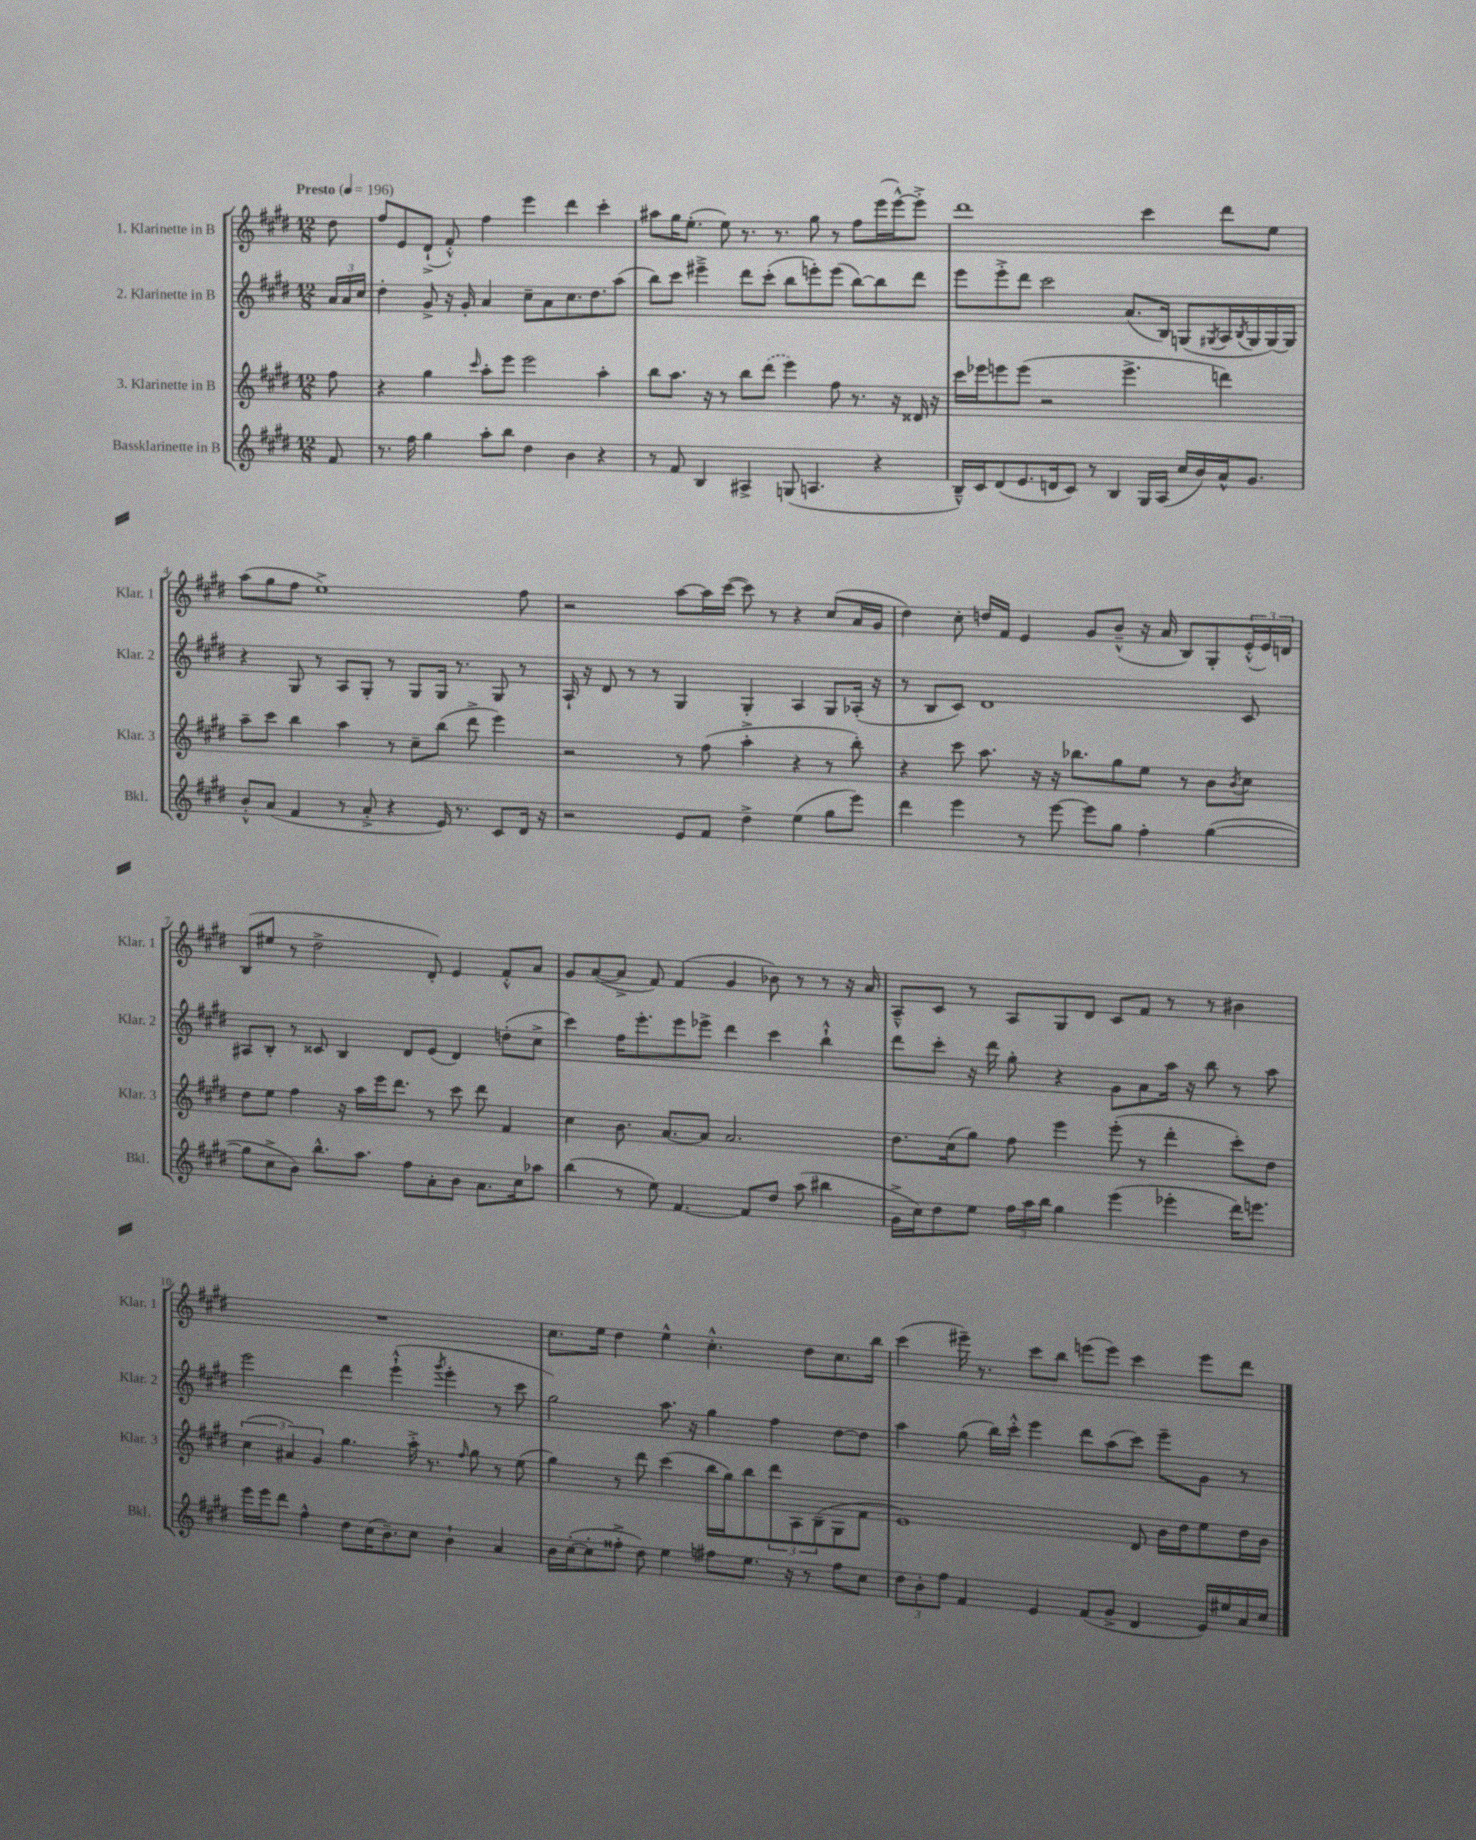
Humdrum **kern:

**kern	**kern	**kern	**kern
*staff4	*staff3	*staff2	*staff1
*clefG2	*clefG2	*clefG2	*clefG2
*k[f#c#g#d#]	*k[f#c#g#d#]	*k[f#c#g#d#]	*k[f#c#g#d#]
*M12/8	*M12/8	*M12/8	*M12/8
*MM196	*MM196	*MM196	*MM196
8f#/	8ff#\	24a/LL	8dd#\
.	.	24a/	.
.	.	24cc#/JJ	.
=	=	=	=
8.r	4r	4dd#'\	8ff#/L
.	.	.	8e/
16ff#\	.	.	.
4gg#\	4gg#\	8g#^/	(8d#`^/J
.	.	16r	8f#'^^/)
.	.	16g#'/	.
.	16qqccc#/	.	.
8aa'\L	8aa'\L	4a/	4ff#\
8bb\J	8eee\J	.	.
4dd#\	2eee\	8cc#~\L	4eee\
.	.	8a\	.
4b\	.	8.cc#\	4ddd#\
.	.	8.dd#\	.
4r	4aa'\	.	4ccc#'\
.	.	(8aa\J	.
=	=	=	=
8r	8bb\L	8bb\L)	8aa#\L
8f#/	8.aa\J	8ccc#\J	16gg#\K
.	.	.	(8.ee'\J
4B/	.	4eee#~^\	.
.	16r	.	.
.	8r	.	8ee\)
4A#^/	8bb\L	8ddd#\L	8.r
.	(8ddd#\J	(8ccc#'\J	.
.	.	.	8.r
(8G/	4eee\)	8bb\L	.
4.A/	.	8eee'\)	8gg#\
.	8ff#\	(8eee\J	8r
.	8.r	[8bb\L)	8ff#\L
4r	.	8bb\]	(16eee\L
.	16r	.	[16eee^^\J)
.	16d##/	8ddd#\J	8eee'^\]J
.	16r	.	.
=	=	=	=
16B~^^/LL)	16ccc#\LL	8eee\L	1ddd#
16c#/J	16eee-\J	.	.
(8d#/	8eee\	8eee'^\	.
8.e/	(8eee\J	8ddd#\J	.
.	2r	2ccc#\	.
16d/k	.	.	.
8c#/J)	.	.	.
8r	.	.	.
4B/	.	.	.
.	4.eee^\	(8.a/L	.
16G#/LL	.	.	4ccc#\
(16A/JJ	.	16B/Jk)	.
16cc#/LL	.	(8G/L	.
16b/)	.	.	.
.	.	8qG#/	.
16a^^/J	4ddd\)	16A/L	8ddd#\L
.	.	8qB/	.
8.g#/J	.	16G#/	.
.	.	[16G#/)	8ee\J
.	.	16G#/]JJ	.
=	=	=	=
8b'^^/L	8aa~\L	4r	(8aa\L
(8a/J	8ccc#\J	.	8gg#\
4f#/	4bb\	8G#/	8ff#\J
.	.	8r	1ee^)
8r	4aa\	8A/L	.
8a'^/	.	8G#'/J	.
4r	8r	8r	.
.	8cc#~\L	8G#/L	.
16e/)	(8bb\J	16G#/Jk	.
8.r	.	8.r	.
.	8ddd#^\	.	.
8c#/L	4eee\)	8G#/	.
16d#/Jk	.	8r	8ff#\
16r	.	.	.
=	=	=	=
2r	2r	16A`/	2r
.	.	16r	.
.	.	8d#/	.
.	.	8r	.
.	.	8r	.
8e/L	8r	4G#/	[8aa\L
8f#/J	(8ff#\	.	16aa\]L
.	.	.	([16ccc#\JJ
4dd#^\	4aa'^\	4G#'/	8ccc#\])
.	.	.	8r
(4ee\	4r	4A/	4r
8gg#\L	8r	8G#/L	(8cc#/L
8eee\J)	8bb'\)	(16A-'/Jk	16a/L
.	.	16r	16g#/JJ
=	=	=	=
4ddd#\	4r	8r	4dd#\)
.	.	8B/L	.
4eee\	8ccc#\	8c#/J)	8cc#'\
.	8.aa\	1d#	16dd/LL
.	.	.	16f#/JJ
8r	.	.	4e/
.	16r	.	.
[8eee\	16r	.	.
.	8.bb-\L	.	.
8eee\]L	.	.	8g#/L
8gg#\J	8gg#\	.	(8b~^^/J
4ff#'\	8ee\J	.	16r
.	.	.	16a/
.	8r	.	8B/L)
([4gg#\	8b\L	.	8G#'/
.	8qb/	.	.
.	8cc#\J	8c#/	(24e'^^/L
.	.	.	24e/)
.	.	.	24d/JJ
=	=	=	=
8gg#\]L	8dd#\L	8A#/L	(8B/L
8cc#^\	8ee\J	8B'/J	8ee#/J
8b\J)	4ff#\	8r	8r
8.bb^^\L	.	8c##/	2dd#^\
.	16r	4B/	.
8.aa\J	16aa\LL	.	.
.	16eee\J	.	.
.	8.ddd#\J	.	.
8ff#\L	.	8d#/L	.
8a'\	8r	(8e/J	8d#'/)
8b\J	8ccc#\	4d#/)	4e/
8.a\L	8ddd#\	.	.
.	4f#/	(8dd'\L	8f#'^^/L
16cc#\k	.	.	.
8aa-\J	.	8cc#^\J	8a/J
=	=	=	=
(4bb\	4cc#\	4ccc#\)	8g#/L
.	.	.	([8a/
8r	8.b\	16ff#\LK	8a^/]J
.	.	8.eee'\	.
8ee\)	.	.	8f#/)
.	[8.a/L	.	.
[4.f#/	.	8eee\	(4f#/
.	8a/]J	8eee-^\J	.
.	2.a/	4ddd#\	4g#/
8f#/]L	.	.	.
8dd#/J	.	4ccc#\	8b-\)
(8aa\	.	.	8r
4bb#\	.	4bb`^^\	8r
.	.	.	16r
.	.	.	16a/
=	=	=	=
16g#^\LL	8.dd#\L	8ddd#\L	8A~^^/L
16cc#\J)	.	.	.
8dd#\	.	8ccc#'\J	8c#/J
.	(16cc#\k	.	.
8ee\J	8gg#\J)	16r	8r
.	.	16ddd#\	.
24ff#\LL	8ff#\	8gg#'\	8A/L
24aa\	.	.	.
24bb\JJ	.	.	.
4gg#\	4eee\	4r	8G#/
.	.	.	8d#/J
(4eee\	(8eee'\	8g#\L	8c#/L
.	8r	8a\	8f#/J
4eee-'\	4ddd#'\	16aa\Jk	8r
.	.	16r	.
.	.	8bb\	8r
16ddd#\LK)	8ccc#'\L)	8r	4b#\
8.eee\J	.	.	.
.	8dd#\J	8aa\	.
=	=	=	=
16eee\LL	(6cc#\	2eee\	1.r
16eee\J	.	.	.
8ddd#\J	.	.	.
.	6a#/)	.	.
4ff#^^\	.	.	.
.	6g#/	.	.
8dd#\L	4.gg#\	4ddd#\	.
(16cc#\K	.	.	.
8.b~\)	.	.	.
.	.	(4eee`^^\	.
8cc#\J	16aa'^\	.	.
.	8.r	.	.
.	.	8qggg#/	.
4b`\	.	4eee'\	.
.	16qqff#/	.	.
.	8gg#\	.	.
4a/	8r	8r	.
.	(8ee\	8ccc#\	.
=	=	=	=
16b\LL	4gg#\)	2gg#\)	8.cc#\L
([16cc#'\J	.	.	.
8cc#'\]	.	.	.
.	.	.	16ee\Jk
8ff##'^\J	8r	.	4dd#\
8dd#\)	8ddd#\	.	.
4ee\	(4ccc#\	8.aa\	4ee^^\
.	.	16r	.
8ff#\L	16bb\LL	4gg#\	4.cc#'^^\
.	16gg#\J)	.	.
8.ee\J	8bb\	.	.
.	12ddd#\	4ff#\	.
16r	.	.	.
.	12A\	.	.
8r	.	.	8dd#\L
.	(12B~\	.	.
8ff#\L	8G#\	[8dd#\L	8.cc#\
8cc#\J	8f#\J	8dd#\]J	.
.	.	.	16bb\Jk
=	=	=	=
12dd#\L	1e)	4aa\	(4ccc#\
12b'\	.	.	.
12ff#\J	.	.	.
4f#/	.	(8gg#\	16eee#~\)
.	.	.	8.r
.	.	16bb\LL)	.
.	.	16ccc#'^^\JJ	.
4e/	.	4eee\	8ccc#\L
.	.	.	8bb\J
(8f#/L	.	8ddd#\L	(8eee\L
8g#^/J	.	(8aa\	8eee\J)
4d#/	8d#/	8ccc#\J)	4ccc#\
.	16b\LL	8eee~\L	.
.	16dd#\J	.	.
16e/LL)	8ee\	8g#\J	8eee\L
16ee#/	.	.	.
16a/	16dd#\L	8r	8ddd#\J
16cc#/JJ	16b\JJ	.	.
==	==	==	==
*-	*-	*-	*-
